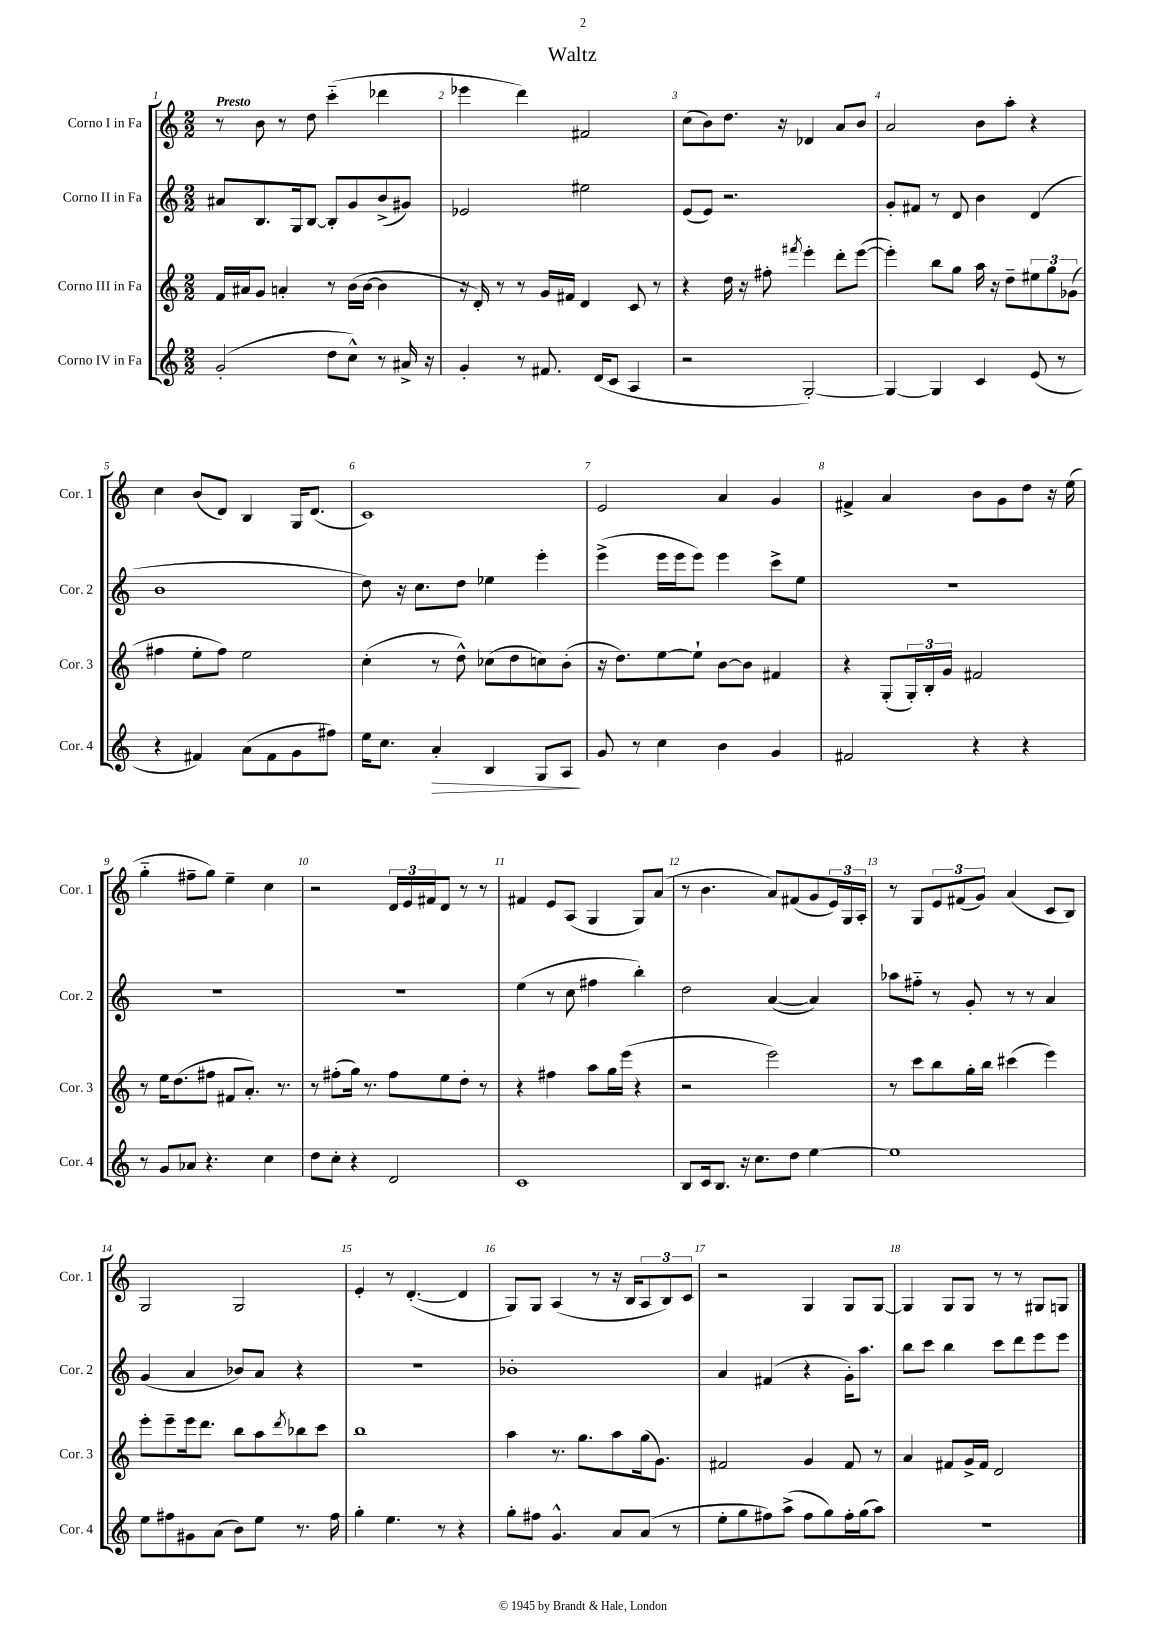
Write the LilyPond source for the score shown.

\header { title = "Waltz" }
<<
\new StaffGroup <<
\new Staff = "s0" \with { instrumentName = "Corno I in Fa" shortInstrumentName = "Cor. 1" } {
    \clef treble \key c \major \numericTimeSignature \time 2/2 \tempo "Presto"
    r8 b'8 r8 d''8 c'''4-_( des'''4 |
    ees'''4 d'''4) fis'2 |
    c''8( b'8) d''8. r16 des'4 a'8 b'8 |
    a'2 b'8 a''8-. r4 |
    c''4 b'8( d'8) b4 g16 d'8.( |
    c'1) |
    e'2 a'4 g'4 |
    fis'4-> a'4 b'8 g'8 d''8 r16 e''16( |
    g''4-_ fis''8-- g''8) e''4-- c''4 |
    r2 \tuplet 3/2 { d'16 e'16 fis'16 } d'8 r8 r8 |
    fis'4 e'8 a8( g4 g8) a'8( |
    r8 b'4. a'8) fis'8( g'8 \tuplet 3/2 { e'16) g16 a16-. } |
    r8 g8 \tuplet 3/2 { e'8 fis'8( g'8) } a'4( c'8 b8) |
    g2 g2 |
    e'4-. r8 d'4.~-.( d'4 |
    g8) g8 a4( r8 r16 b16 \tuplet 3/2 { a8 b8) c'8 } |
    r2 g4 g8 g8~ |
    g4 g8 g8 r8 r8 gis8 g8 \bar "|." |
}
\new Staff = "s1" \with { instrumentName = "Corno II in Fa" shortInstrumentName = "Cor. 2" } {
    \clef treble \key c \major \numericTimeSignature \time 2/2
    ais'8 b8. g16 b8~ b8-. g'8 b'8->( gis'8) |
    ees'2 eis''2 |
    e'8( e'8) r2. |
    g'8-. fis'8 r8 d'8 b'4 d'4( |
    b'1 |
    d''8) r16 c''8. d''8 ees''4 e'''4-. |
    e'''4->( e'''16 e'''16 e'''8) e'''4 c'''8-> e''8 |
    R1 |
    R1 |
    R1 |
    e''4( r8 c''8 fis''4 b''4-.) |
    d''2 a'4~( a'4) |
    aes''8 fis''8-_ r8 g'8-. r8 r8 a'4 |
    g'4( a'4 bes'8) a'8 r4 |
    R1 |
    bes'1-. |
    a'4 fis'4( r4 g'16-.) a''8. |
    b''8 c'''8 b''4 c'''8 d'''8 e'''8 e'''8 \bar "|." |
}
\new Staff = "s2" \with { instrumentName = "Corno III in Fa" shortInstrumentName = "Cor. 3" } {
    \clef treble \key c \major \numericTimeSignature \time 2/2
    f'16 ais'16 g'8 a'4-. r8 b'16( b'16~ b'4 |
    r16 d'16-.) r8 r8 g'16 fis'16 d'4 c'8 r8 |
    r4 d''16 r16 fis''8-. \acciaccatura { fis'''8 } e'''4-. d'''8-. e'''8~( |
    e'''4-.) b''8 g''8 a''16 r16 d''8-- \tuplet 3/2 { eis''8 g''8 ges'8( } |
    fis''4 e''8-. fis''8) e''2 |
    c''4-.( r8 d''8-^) ces''8( d''8 c''8) b'8-.( |
    r16 d''8.) e''8~ e''8-! b'8~ b'8 fis'4 |
    r4 g8-.( \tuplet 3/2 { g16-.) b16-. g'16 } fis'2 |
    r8 e''16 d''8.( fis''8 fis'8 a'8.-.) r8. |
    r8 fis''8-.( g''16) r8. fis''8 e''8 d''8-. r8 |
    r4 fis''4 a''8 g''16 e'''16( r4 |
    r2 e'''2) |
    r8 c'''8 b''8 g''16-. b''16 cis'''4( e'''4) |
    e'''8-. e'''8-- e'''16 d'''8. b''8 a''8 \acciaccatura { d'''8 } bes''8 c'''8 |
    b''1 |
    a''4 r8. g''8. a''8 g''16( g'8.) |
    fis'2 g'4 fis'8 r8 |
    a'4 fis'8 g'16-> fis'16 d'2 \bar "|." |
}
\new Staff = "s3" \with { instrumentName = "Corno IV in Fa" shortInstrumentName = "Cor. 4" } {
    \clef treble \key c \major \numericTimeSignature \time 2/2
    g'2-.( d''8 c''8-^) r8 ais'16-> r16 |
    g'4-. r8 fis'8. d'16( c'8 a4 |
    r2 g2~-.) |
    g4~ g4 c'4 e'8( r8 |
    r4 fis'4) a'8( fis'8 g'8 fis''8) |
    e''16 c''8. a'4-.\> b4 g8 a8\! |
    g'8 r8 c''4 b'4 g'4 |
    fis'2 r4 r4 |
    r8 g'8 aes'8 r4. c''4 |
    d''8 c''8-. r4 d'2 |
    c'1 |
    b8 c'16 b8. r16 c''8. d''8 e''4~ |
    e''1 |
    e''8 fis''8 gis'8 a'8( b'8) e''8 r8. fis''16 |
    g''4-. e''4. r8 r4 |
    g''8-. fis''8 g'4.-^ a'8 a'8( r8 |
    e''8-. g''8 fis''8) a''8->( fis''8 g''8) fis''16-. g''16( a''8) |
    R1 \bar "|." |
}
>>
>>
\layout { \context { \Score \override BarNumber.break-visibility = ##(#f #t #t) barNumberVisibility = #all-bar-numbers-visible } }
